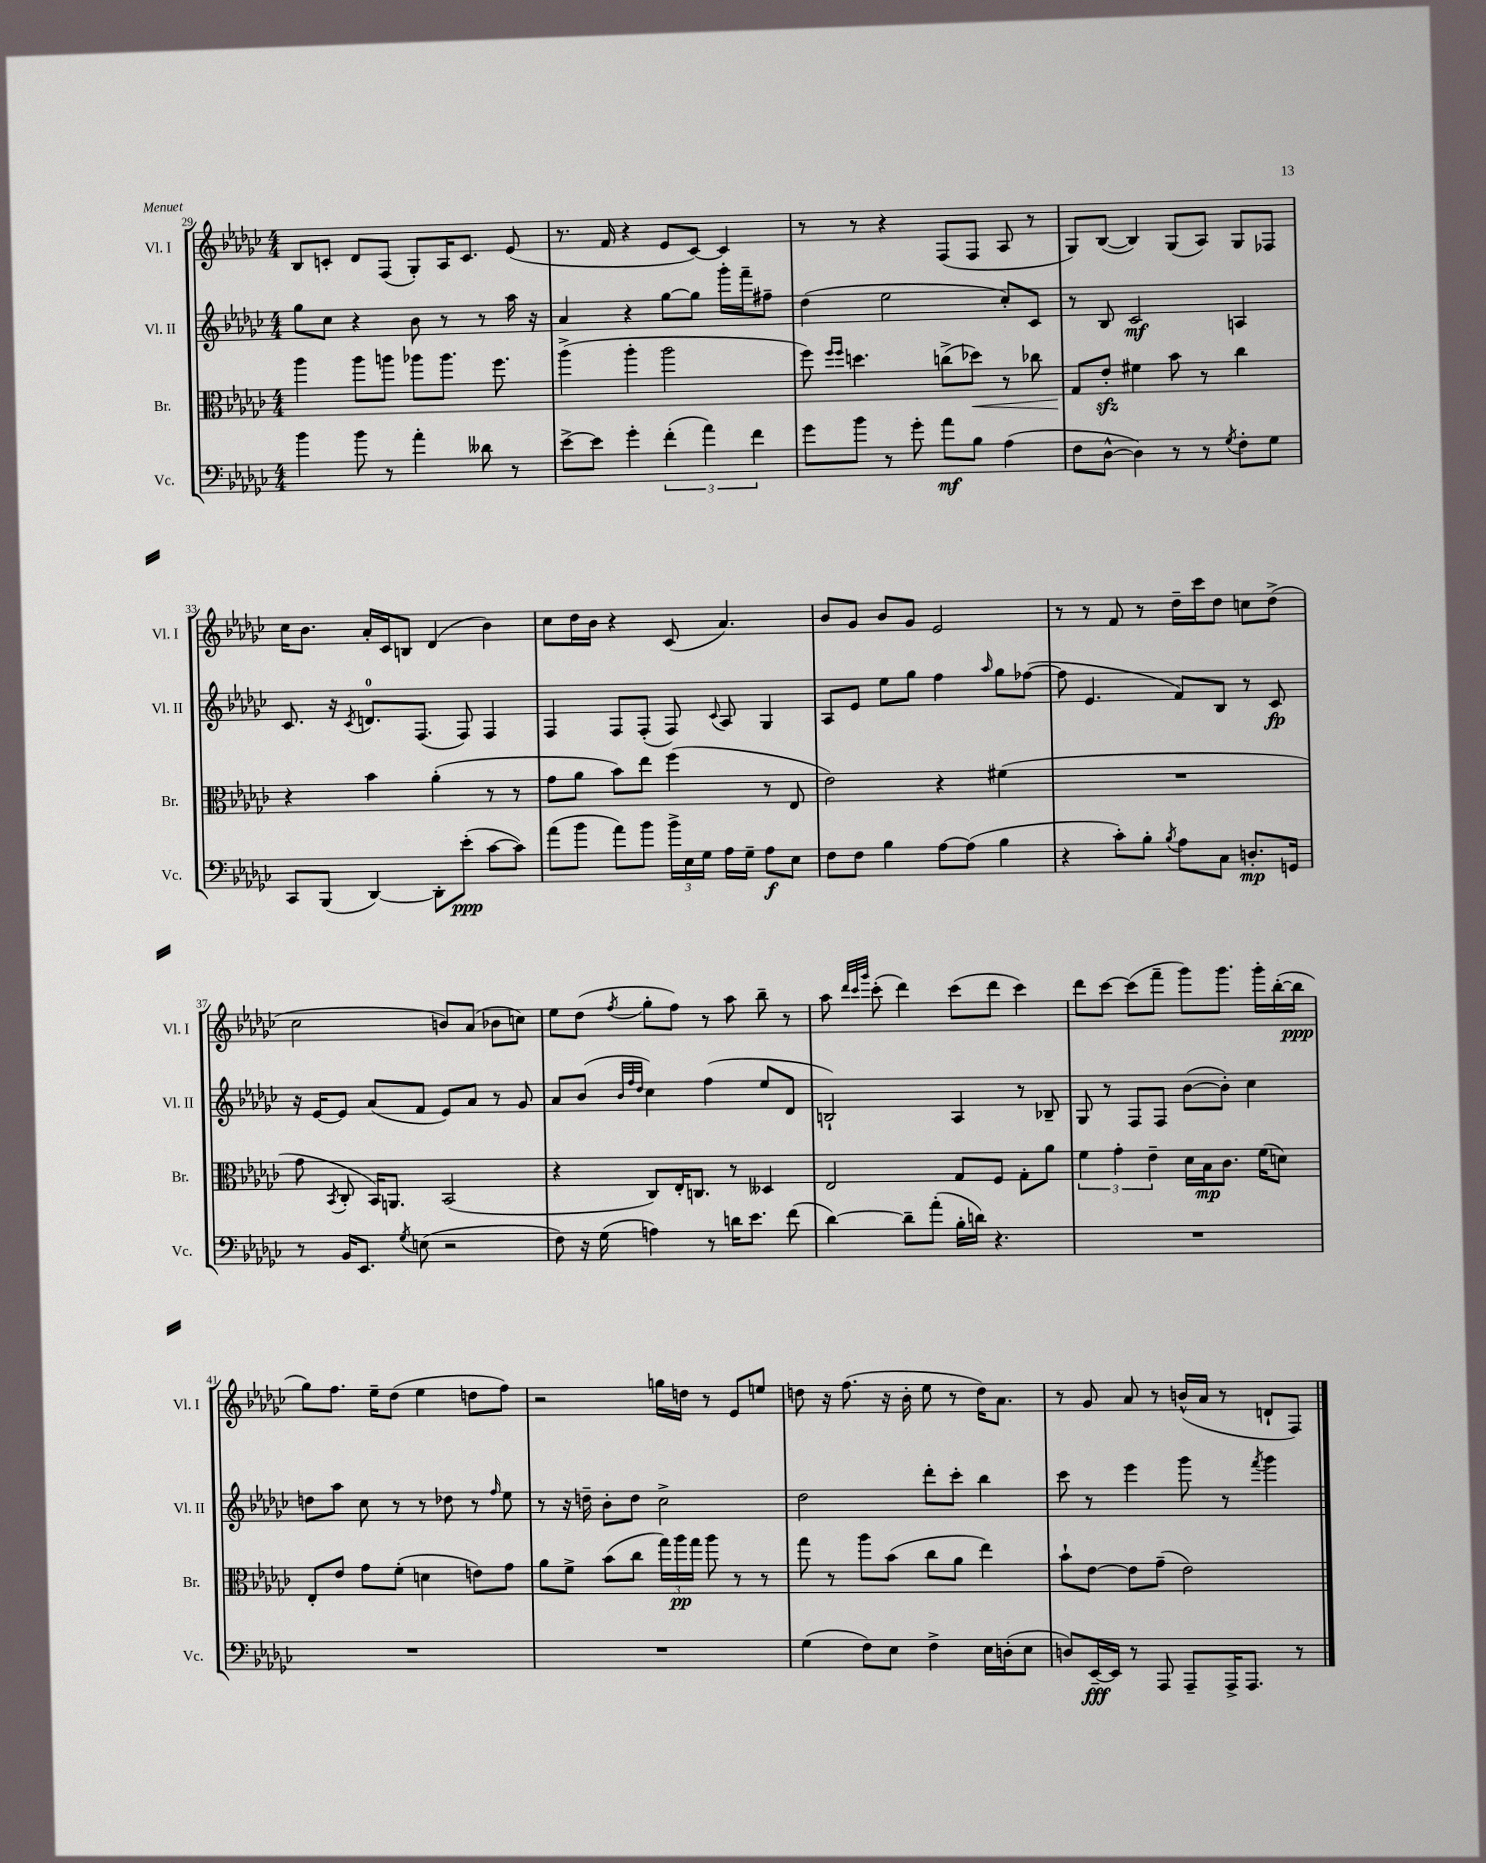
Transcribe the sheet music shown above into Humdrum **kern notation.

**kern	**kern	**kern	**kern
*staff4	*staff3	*staff2	*staff1
*clefF4	*clefC3	*clefG2	*clefG2
*k[b-e-a-d-g-c-]	*k[b-e-a-d-g-c-]	*k[b-e-a-d-g-c-]	*k[b-e-a-d-g-c-]
*M4/4	*M4/4	*M4/4	*M4/4
4b-\	4aa-\	8gg-\L	8B-/L
.	.	8cc-\J	8c'/J
8b-\	8aa-\L	4r	8d-/L
8r	8aa\J	.	(8F/J
4a-'\	8aa-\L	8b-\	8G-'/L)
.	8.aa-\J	8r	16A-/K
.	.	.	8.c/J
8d--\	.	8r	.
.	8.ff\	.	.
8r	.	16aa-\	(8e-/
.	.	16r	.
=	=	=	=
[8e-^\L	(4aa-^\	4a-/	8.r
8e-\]J	.	.	.
.	.	.	16f/
4g-'\	4aa-'\	4r	4r
(6f'\	2aa-\	[8gg-\L	8e-/L
.	.	8gg-\]J	[8c-/J)
6a-\)	.	.	.
.	.	16ggg-'\LL	4c-/]
.	.	16fff~\J	.
6f\	.	.	.
.	.	8ff#~\J	.
=	=	=	=
8g-\L	8ff\)	(4dd-\	8r
.	16qqff/LL	.	.
.	16qqff/JJ	.	.
8b-\J	4.dd\	.	8r
8r	.	2ee-\	4r
8g-'\	.	.	.
8a-\L	(8cc^\L	.	(8F/L
8B-\J	8dd-\J)	.	8F/J
(4A-\	8r	8cc-'/L)	8A-/
.	8cc-\	8c-/J	8r
=	=	=	=
8F\L	8G-/L	8r	8G-/L)
[8D-^^\J	8e-'/J	8B-/	([8B-/J
4D-\])	4f#\	2c-/	4B-/])
8r	8b-\	.	(8G-/L
8r	8r	.	8A-/J)
8qG-/	.	.	.
8F'\L	4cc-\	4A/	8G-/L
8G-\J	.	.	8F-/J
=	=	=	=
8CC-/L	4r	8.c-/	16cc-\LK
.	.	.	8.b-\J
(8BBB-/J	.	.	.
.	.	16r	.
.	.	8qc-/	.
[4DD-/)	4b-\	8.d/L	16a-'/LL
.	.	.	16c-/J
.	.	.	8B/J
.	.	(8.F/J	.
8DD-'\]L	(4a-'\	.	(4d-/
(8e-'\J	.	8F/)	.
[8c-\L	8r	4F/	4b-\)
8c-\]J)	8r	.	.
=	=	=	=
(8a-\L	8g-\L	4F/	8cc-\L
8b-\J	8a-\J	.	16dd-\L
.	.	.	16b-\JJ
8a-\L)	8b-\L)	8F/L	4r
8b-\J	8ee-\J	(8F'/J	.
24b-^\LL	(4ff\	8F/)	(8c-/
24E-\	.	.	.
24G-\JJ	.	.	.
.	.	8qqc-/	.
16A-\LL	.	8A-/	4.a-/)
16G-~\JJ	.	.	.
8A-\L	8r	4G-/	.
8E-\J	8E-/	.	.
=	=	=	=
8F\L	2e-\)	8A-/L	8b-/L
8F\J	.	8e-/J	8g-/J
4B-\	.	8ee-\L	8b-/L
.	.	8gg-\J	8g-/J
[8A-\L	4r	4ff\	2e-/
(8A-\]J	.	.	.
.	.	16qqaa-/	.
4B-\	(4f#\	8gg-\L	.
.	.	([8ff-\J	.
=	=	=	=
4r	1r	8ff-\]	8r
.	.	4.e-/	8r
8c-'\L)	.	.	8f/
8B-'\J	.	.	8r
8qB-/	.	.	.
8A-\L	.	8f/L)	16dd-~\LL
.	.	.	16ccc-\J
8C-\J	.	8B-/J	8dd-\J
8.D'/L	.	8r	8cc\L
.	.	8c-/	(8dd-^\J
16GG/Jk	.	.	.
=	=	=	=
8r	8g-\	16r	2cc-\
.	.	[16e-/LK	.
.	8qBB-/	.	.
16BB-/LK	8C-'/	8e-/]J	.
8.EE-/J	.	.	.
.	16BB-/LK)	(8a-/L	.
.	8.AA/J	.	.
8qG-/	.	.	.
(8E\	.	8f/J	.
2r	(2BB-/	8e-/L)	8b/L)
.	.	8a-/J	(8a-/J
.	.	8r	8b-\L
.	.	8g-/	8cc\J)
=	=	=	=
8F\)	4r	8a-/L	8ee-\L
16r	.	(8b-/J	(8dd-\J
(16G-\	.	.	.
.	.	32qqb-/LLL	.
.	.	32qqff/	.
.	.	32qqdd-/JJJ	8qff/
4A\)	8C-/L)	4cc-\)	8gg-'\L
.	16E-'/K	.	8ff\J)
.	8.C/J	.	.
8r	.	(4ff\	8r
16d\LK	8r	.	8aa-\
8.e-\J	.	.	.
.	4D--/	8ee-/L	8bb-~\
(8f\	.	8d-/J	8r
=	=	=	=
[4d-\)	2E-/	2B`/)	8aa-\
.	.	.	32qqddd-/LLL
.	.	.	32qqccc-/
.	.	.	32qqggg-/JJJ
.	.	.	(8ccc-'\
8d-~\]L	.	.	4ddd-\)
(8a-'\J	.	.	.
16B-'\LL	8G-/L	4A-/	(8ccc-\L
16d\JJ)	.	.	.
4.r	8F/J	.	8ddd-\J
.	8G-'\L	8r	4ccc-\)
.	8a-\J	8B-~/	.
=	=	=	=
1r	6f\	8G-/	8ddd-\L
.	.	8r	[8ccc-\J
.	6g-'\	.	.
.	.	8F/L	(8ccc-\]L
.	6e-~\	.	.
.	.	8F/J	8fff~\J
.	16d-\LL	([8b-\L	8ggg-\L)
.	16B-\J	.	.
.	8.c-\J	8b-'\]J)	8.ggg-\J
.	.	4cc-\	.
.	(16f\LK	.	16ggg-'\LL
.	8d\J)	.	([16bb-'\
.	.	.	16bb-\]JJ
=	=	=	=
1r	8E-'/L	8dd\L	8gg-\L)
.	8e-/J	8aa-\J	8.ff\J
.	8g-\L	8cc-\	.
.	.	.	16ee-~\LK
.	(8f'\J	8r	(8dd-\J
.	4d\	8r	4ee-\
.	.	8dd-\	.
.	8e\L)	8r	8dd\L
.	.	16qqff/	.
.	8g-\J	8ee-\	8ff\J)
=	=	=	=
1r	8a-\L	8r	2r
.	8f^\J	16r	.
.	.	16dd~\	.
.	(8b-\L	8b-'\L	.
.	8cc-\J	8dd\J	.
.	24gg-\LL)	2cc-^\	16gg\LL
.	24aa-\	.	.
.	.	.	16dd\JJ
.	24gg-\JJ	.	.
.	8aa-\	.	8r
.	8r	.	8e-/L
.	8r	.	8ee/J
=	=	=	=
(4G-\	8gg-\	2dd-\	8dd\
.	8r	.	16r
.	.	.	(8.ff\
8F\L)	8aa-\L	.	.
8E-\J	(8b-\J	.	16r
.	.	.	16b-'\
4F^\	8cc-\L	8ddd-'\L	8ee-\
.	8a-\J	8ccc-'\J	8r
16E-\LL	4ee-\)	4bb-\	16dd\LK)
(16D'\J	.	.	8.a-\J
8E-\J	.	.	.
=	=	=	=
8D/L)	8b-`\L	8ccc-\	8r
[16EE-~/L	[8e-\J	8r	8g-/
16EE-/]JJ	.	.	.
8r	8e-\]L	4eee-\	8a-/
8AAA-/	(8g-~\J	.	8r
8AAA-~/L	2e-\)	8ggg-\	(16b^^/LL
.	.	.	16a-/JJ
16AAA-^/K	.	8r	8r
8.AAA-/J	.	.	.
.	.	8qfff/	.
.	.	4ggg-\	8d`/L
8r	.	.	8F/J)
==	==	==	==
*-	*-	*-	*-
